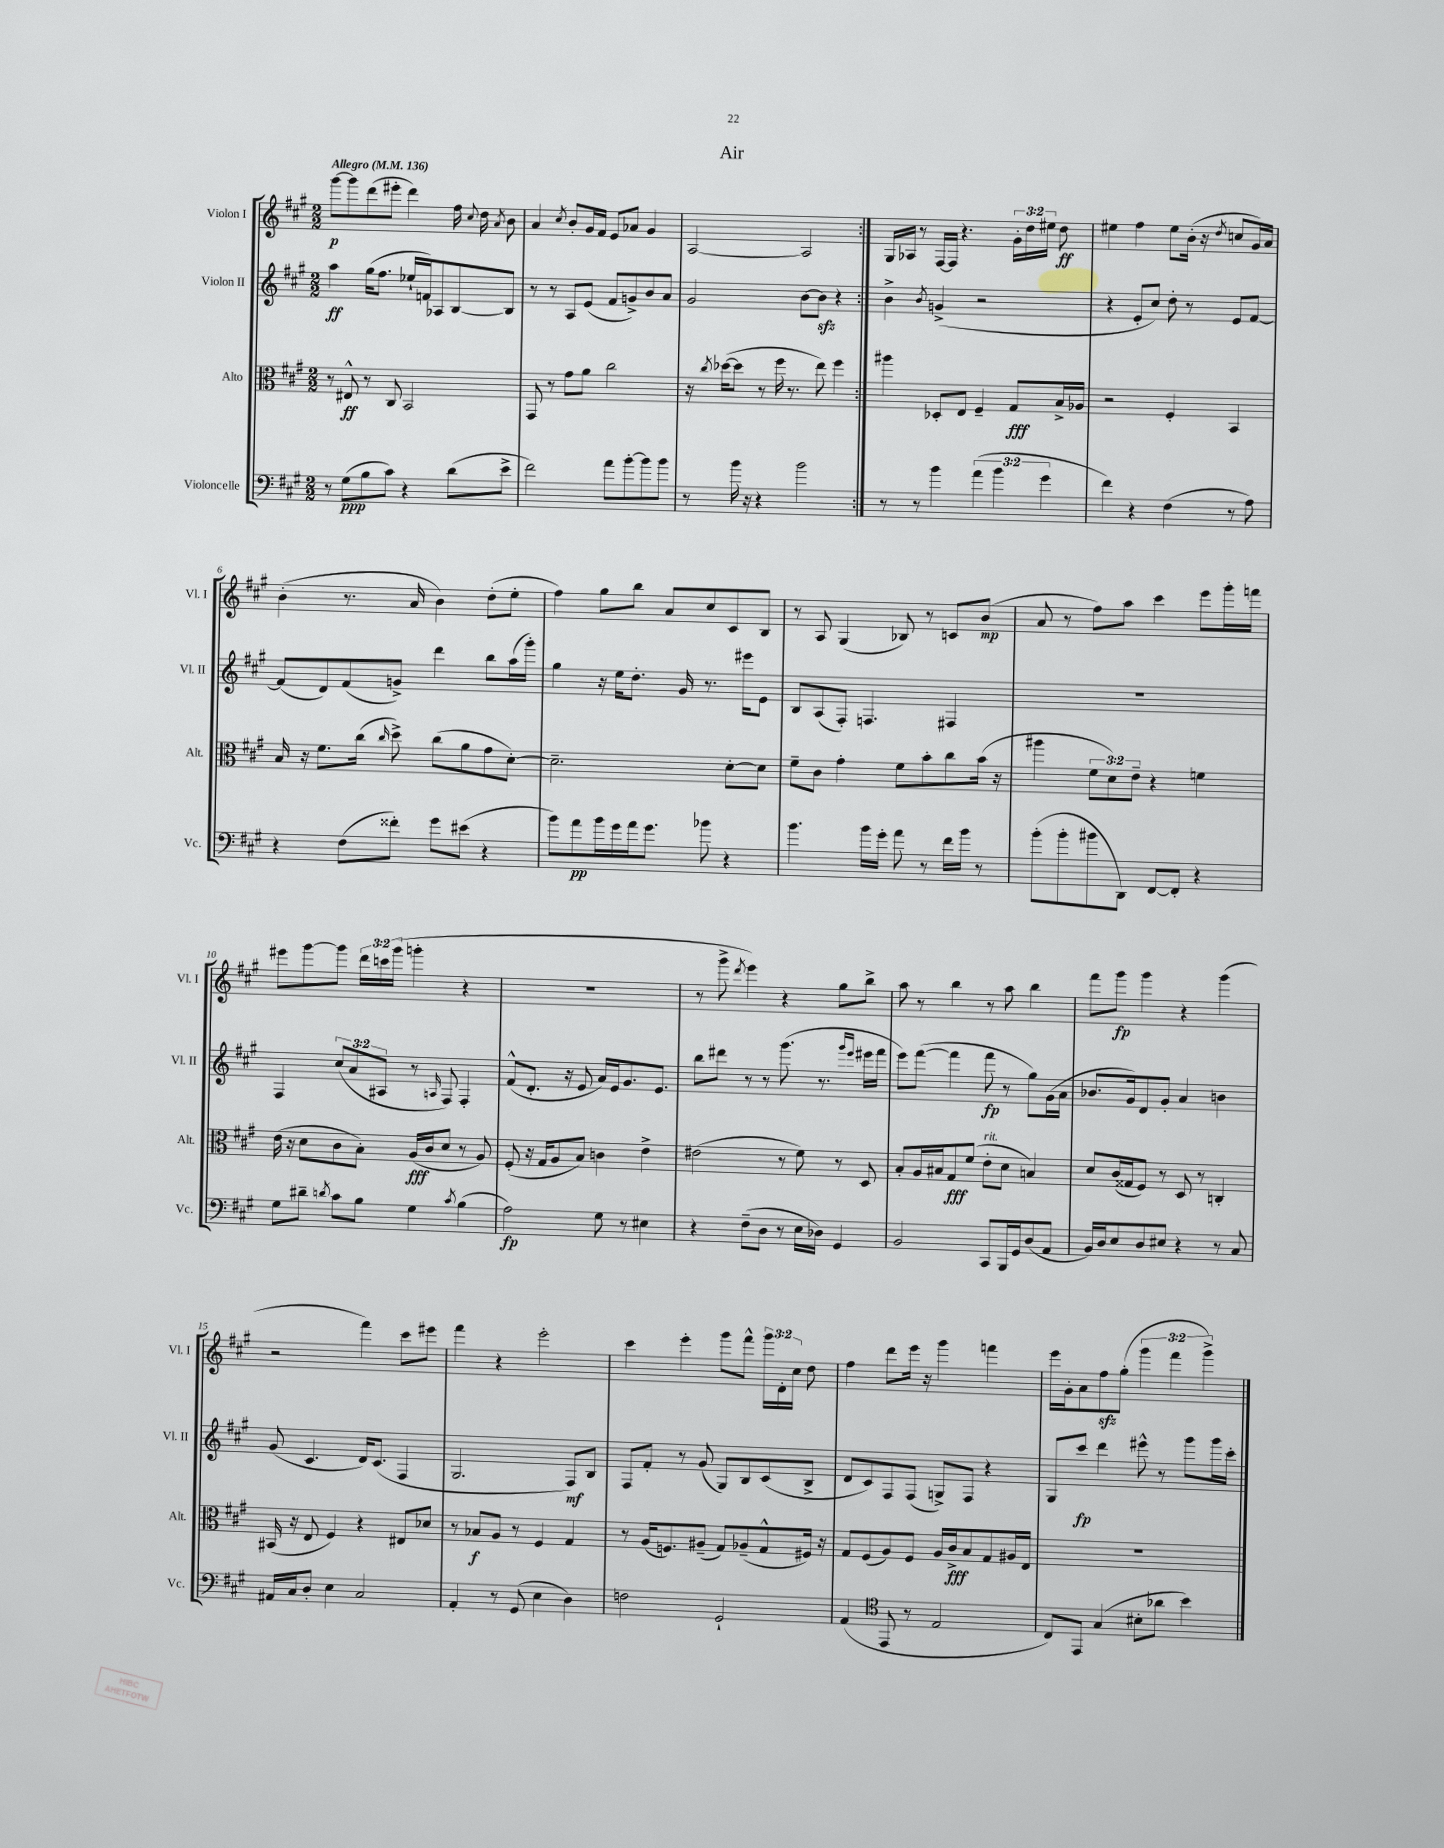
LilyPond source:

\header { title = "Air" }
<<
\new StaffGroup <<
\new Staff = "s0" \with { instrumentName = "Violon I" shortInstrumentName = "Vl. I" } {
    \clef treble \key a \major \numericTimeSignature \time 2/2 \override Staff.TupletNumber.text = #tuplet-number::calc-fraction-text \tempo "Allegro" 4 = 136
    \autoBeamOff \repeat volta 2 { gis'''8[~\p gis'''8 d'''8( eis'''8]-. d'''4) fis''16 \appoggiatura { cis''8 } d''16 \acciaccatura { a'8 } b'8 |
    a'4 \acciaccatura { cis''8 } b'8[-. gis'16 fis'16] e'8[ aes'8] gis'4 |
    a2~ a2 | }
    gis16[ aes16] r8 fis16[~ fis16] r4. \tuplet 3/2 { gis'16[-. d''16 eis''16] } d''8\ff |
    eis''4 fis''4 eis''8[ b'16]-.( r16 \acciaccatura { d''8 } c''8[ gis'16) a'16] |
    b'4-.( r8. a'16 b'4) d''8[-.( e''8]-. |
    fis''4) gis''8[ b''8] a'8[ cis''8 cis'8 b8] |
    r8 a8 gis4( bes8) r8 c'8[ b'8]\mp( |
    a'8 r8 fis''8[) a''8] cis'''4 e'''8[ gis'''16-. f'''16] |
    eis'''8[ gis'''8~ gis'''8] \tuplet 3/2 { d'''16[ c'''16 gis'''16]( } g'''4-. r4 |
    R1 |
    r8 gis'''8-> \acciaccatura { d'''8 } e'''4) r4 gis''8[ b''8]-> |
    a''8 r8 b''4 r8 a''8 b''4 |
    fis'''8[ gis'''8]\fp gis'''4 r4 gis'''4( |
    r2 fis'''4) cis'''8[ eis'''8] |
    fis'''4 r4 e'''2-. |
    cis'''4 e'''4-. gis'''8[ fis'''8]-^ \tuplet 3/2 { gis'''16[ d'16-. cis''16] } d''8 |
    fis''4 d'''8[ e'''16] r16 gis'''4 f'''4 |
    e'''16[ gis'16-. a'8 fis''8\sfz gis''8]-.( \tuplet 3/2 { gis'''4 fis'''4 gis'''4->) } \bar "|." |
}
\new Staff = "s1" \with { instrumentName = "Violon II" shortInstrumentName = "Vl. II" } {
    \clef treble \key a \major \numericTimeSignature \time 2/2 \override Staff.TupletNumber.text = #tuplet-number::calc-fraction-text
    \autoBeamOff \repeat volta 2 { a''4\ff gis''16[( fis''8.] ees''16[-! f'16) aes8 b8~ b8] |
    r8 r8 a8[ e'8]( fis'8[ g'8->) b'8 a'8] |
    gis'2 b'8[~ b'8]\sfz r4 | }
    b'4-> \acciaccatura { b'8 } g'4->( r2 |
    r4 e'8[-. cis''8]) d''8-. r8 e'8[ fis'8]~ |
    fis'8[( d'8) fis'8( g'8]->) d'''4 b''8[ a''16( gis'''16]-.) |
    gis''4 r16 e''16[ d''8.]-. gis'16 r8. eis'''16[ e'8] |
    b8[ a8( fis8]-.) f4. fis4 |
    R1 |
    fis4 \tuplet 3/2 { cis''8[( a'8 ais8] } r8 \grace { a16 } fis8) fis4-. |
    fis'8[-^( d'8.]-. r16 e'8 a'16[) e'16 gis'8. e'8.] |
    b''8[ dis'''8] r8 r8 gis'''8.( r8. \grace { gis'''16[ e'''16] } eis'''16[ fis'''16] |
    e'''8[) fis'''8]~( fis'''4 fis'''8\fp r8 gis''8[) gis'16( a'16] |
    bes'8.[ gis'16) d'8 gis'8]-. a'4 b'4 |
    gis'8( cis'4. d'16[) cis'8.]( fis4 |
    gis2. fis8[\mf) b8] |
    fis8[ fis'8]-. r8 gis'8( gis8[) b8 cis'8( b8]-> |
    d'8[ cis'8) fis8 fis8]( g8[->) fis8] r4 |
    gis8[ cis'''8]\fp d'''4 eis'''8-^ r8 gis'''8[ gis'''16 cis'''16]-. \bar "|." |
}
\new Staff = "s2" \with { instrumentName = "Alto" shortInstrumentName = "Alt." } {
    \clef alto \key a \major \numericTimeSignature \time 2/2 \override Staff.TupletNumber.text = #tuplet-number::calc-fraction-text
    \autoBeamOff \repeat volta 2 { r8 eis8-^\ff r8 cis8 b,2 |
    gis,8 r8 gis'8[ a'8] cis''2 |
    r16 \acciaccatura { cis''8 } des''16[~( des''8] r8 fis''16 r8. e''8) fis''4 | }
    ais''4 des8[-. e8] fis4-- gis8[\fff b16-> aes16] |
    r2 fis4-. b,4 |
    b16 r16 fis'8.[ cis''16]( \grace { cis''16 } d''8->) cis''8[( a'8 gis'8 d'8]~-.) |
    d'2.-- d'8[~-. d'8] |
    fis'8[-- cis'8] gis'4-. fis'8[ b'8-. cis''8 b'16]( r16 |
    ais''4 \tuplet 3/2 { fis'8[ d'8) e'8]-- } r4 f'4 |
    e'16( r16 d'8[ cis'8 b8]-.) a16[\fff( cis'16 d'8] r8 a8) |
    fis8-.( r16 gis16[ a8 b8]) c'4 e'4-> |
    eis'2( r8 fis'8) r8 d8 |
    b8[-. a16 bis16 gis8\fff fis'8]( e'8[-.^\markup { \italic "rit." } d'8] b4) |
    d'8[ cis'16( gisis16 fis8]) r8 d8 r8 c4-. |
    bis,16( r16 e8 fis4) r4 eis8[ des'8] |
    r8 bes8[\f a8] r8 fis4 gis4 |
    r8 a16[( f8.) ais8]--( gis8[) aes8--( gis8-^ fis16]) r16 |
    gis8[ fis8( a8) fis8] a16[ cis'16->\fff b8 gis8 ais16 e16] |
    R1 \bar "|." |
}
\new Staff = "s3" \with { instrumentName = "Violoncelle" shortInstrumentName = "Vc." } {
    \clef bass \key a \major \numericTimeSignature \time 2/2 \override Staff.TupletNumber.text = #tuplet-number::calc-fraction-text
    \autoBeamOff \repeat volta 2 { r8 gis8[\ppp( b8 cis'8]) r4 d'8[( e'8]-> |
    fis'2) a'8[ b'8~-. b'8 b'8] |
    r8 b'16 r16 r4 b'2 | }
    r8 r8 b'4 \tuplet 3/2 { a'4( b'4 gis'4 } |
    fis'4) r4 fis4( r8 a8) |
    r4 fis8[( fisis'8]-.) gis'8[ eis'8]( r4 |
    b'8[) a'8\pp b'16 gis'16 a'16 gis'8.] bes'8 r4 |
    b'4. b'16[ gis'16]-. a'8 r8 fis'16[ b'16] r8 |
    b'8[-.( b'8-. bis'8 d,8]) fis,8[~ fis,8]-. r4 |
    gis8[ dis'8]-- \acciaccatura { d'8 } cis'8[ b8] gis4 \acciaccatura { cis'8 } b4( |
    a2\fp) gis8 r8 eis4 |
    r4 fis8[--( d8] r8 e16[ des16]) gis,4 |
    b,2 cis,8[ b,,16 gis,16 d8( a,8] |
    b,16[) d16 e8 d8 eis8] r4 r8 cis8 |
    ais,16[ cis16 d8]-. e4 cis2 |
    a,4-. r8 gis,8( e4 d4) |
    f2 gis,2-! |
    a,4( \clef tenor e,8 r8 e2 |
    cis8[) e,8] gis4( bis8[-. aes'8] b'4) \bar "|." |
}
>>
>>
